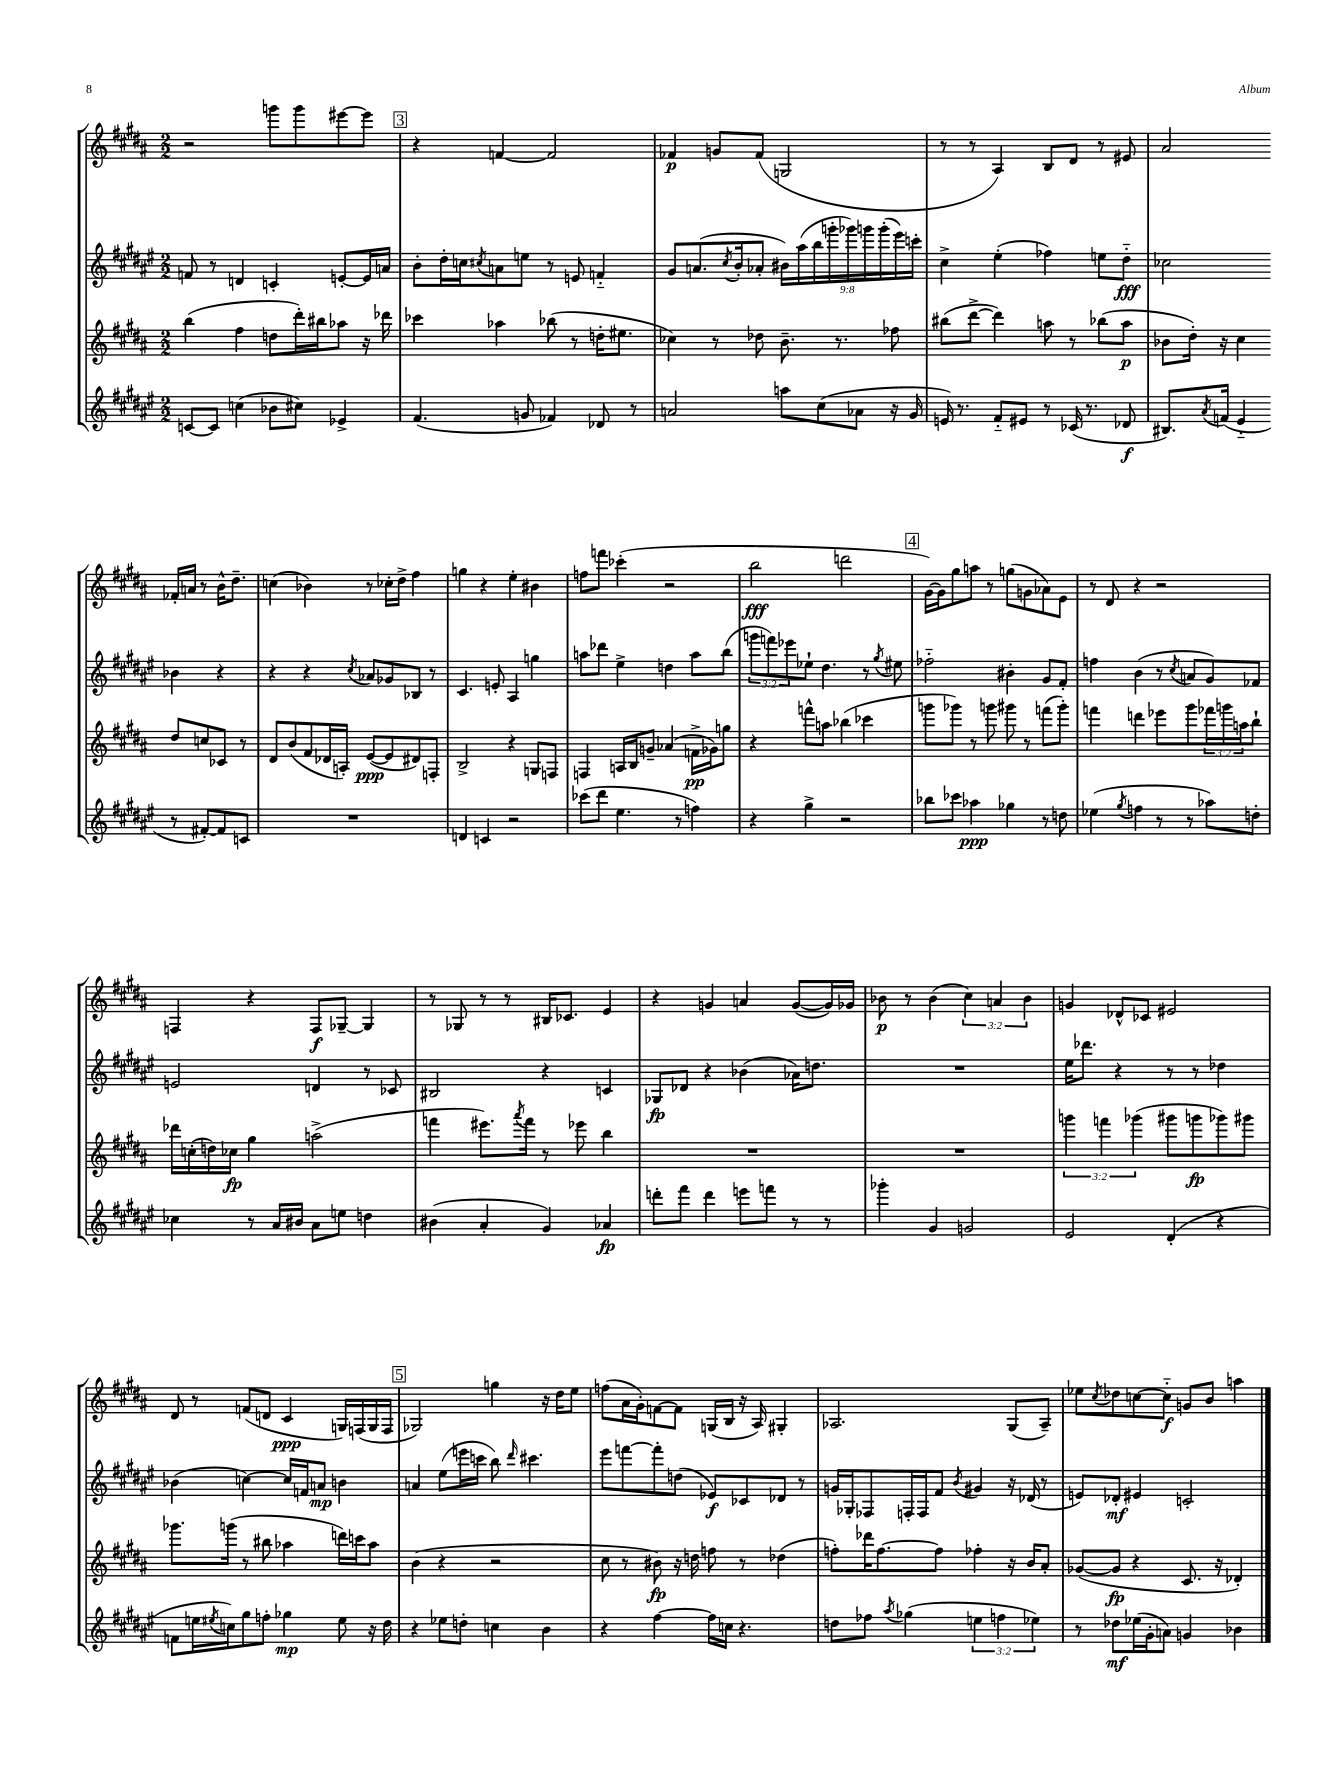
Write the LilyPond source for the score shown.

<<
\new StaffGroup <<
\new Staff = "s0" {
    \clef treble \key b \major \numericTimeSignature \time 2/2 \override Staff.TupletNumber.text = #tuplet-number::calc-fraction-text
    r2 g'''8 g'''8 eis'''8~ eis'''8 |
    \mark \markup { \box "3" } r4 f'4~ f'2 |
    fes'4\p g'8 fes'8( g2 |
    r8 r8 ais4) b8 dis'8 r8 eis'8 |
    ais'2 fes'16-. a'16 r8 b'16-^ dis''8.-- |
    c''4( bes'4) r8 ces''16-. dis''16-> fis''4 |
    g''4 r4 e''4-. bis'4 |
    f''8 f'''8 ces'''4-.( r2 |
    b''2\fff d'''2 |
    \mark \markup { \box "4" } gis'16~) gis'16 gis''8 a''8 r8 g''8( g'8 aes'8) e'8 |
    r8 dis'8 r4 r2 |
    f4 r4 f8\f ges8~-- ges4 |
    r8 ges8 r8 r8 bis16 ces'8. e'4 |
    r4 g'4 a'4 g'8~( g'16) ges'16 |
    bes'8\p r8 bes'4( \tuplet 3/2 { cis''4) a'4 bes'4 } |
    g'4 des'8-^ ces'8 eis'2 |
    dis'8 r8 f'8( d'8 cis'4\ppp g16) f16( g16 f16 |
    \mark \markup { \box "5" } ges2) g''4 r16 dis''16 e''8 |
    f''8( ais'16 gis'16-.) f'8~ f'8 g16( b16 r16 ais16) gis4-. |
    aes2. gis8( aes8--) |
    ees''8 \acciaccatura { cis''8 } des''8 c''8~ c''8-_\f g'8 b'8 a''4 \bar "|." |
}
\new Staff = "s1" {
    \clef treble \key fis \major \numericTimeSignature \time 2/2 \override Staff.TupletNumber.text = #tuplet-number::calc-fraction-text
    f'8 r8 d'4 c'4-. e'8~-. e'16 a'16 |
    \mark \markup { \box "3" } b'8-. dis''16-. c''16 \acciaccatura { cis''8 } a'8 e''8 r8 e'8 f'4-_ |
    gis'8 a'8.( \acciaccatura { cis''8 } b'16-. aes'8-. \tuplet 9/8 { bis'16) ais''16( b''16 g'''16-. ges'''16) g'''16 g'''16-.( eis'''16) c'''16-. } |
    cis''4-> eis''4-.( fes''4) e''8 dis''8-_\fff |
    ces''2 bes'4 r4 |
    r4 r4 \acciaccatura { cis''8 } aes'8 ges'8 bes8 r8 |
    cis'4. e'8-. ais4 g''4 |
    a''8 des'''8 eis''4-> d''4 a''8 b''8( |
    \tuplet 3/2 { g'''8 f'''8) ees'''8 } ees''8-! dis''4. r8 \acciaccatura { gis''8 } eis''8 |
    \mark \markup { \box "4" } fes''2-_ bis'4-. gis'8 fis'8-. |
    f''4 b'4( r8 \acciaccatura { cis''8 } a'8 gis'8) fes'8 |
    e'2 d'4 r8 ces'8 |
    bis2 r4 c'4 |
    ges8\fp des'8 r4 bes'4( aes'16) d''8. |
    R1 |
    eis''16 des'''8. r4 r8 r8 des''4 |
    bes'4( c''4~) c''16 f'16 a'8\mp b'4 |
    \mark \markup { \box "5" } a'4 eis''8( e'''16 c'''16 b''8) \grace { dis'''16 } cis'''4. |
    eis'''8 f'''8~ f'''8-. d''8( ees'8\f) ces'8 des'8 r8 |
    g'16 ges16-. fes8 f16-. f16 fis'8 \acciaccatura { b'8 } gis'4 r16 des'16( r8 |
    e'8) des'8-.\mf eis'4 c'2-. \bar "|." |
}
\new Staff = "s2" {
    \clef treble \key b \major \numericTimeSignature \time 2/2 \override Staff.TupletNumber.text = #tuplet-number::calc-fraction-text
    b''4( fis''4 d''8 dis'''16-.) bis''16 aes''8 r16 des'''16 |
    \mark \markup { \box "3" } ces'''4 aes''4 bes''8( r8 d''16-. eis''8. |
    ces''4) r8 des''8 b'8.-- r8. fes''8 |
    bis''8( dis'''8~-> dis'''4) a''8 r8 bes''8( a''8\p |
    bes'8 dis''16-.) r16 cis''4 dis''8 c''8 ces'8 r8 |
    dis'8 b'8( fis'8 des'16 a16-.) e'8~\ppp( e'8 dis'8) f8-. |
    b2-> r4 g8 f8 |
    f4 a16 b16 g'8-- aes'4( f'16->\pp ges'16) g''8 |
    r4 f'''8-^ a''8 bes''4( ces'''4 |
    \mark \markup { \box "4" } g'''8 ges'''8) r8 g'''8 gis'''8 r8 f'''8( gis'''8-.) |
    f'''4 d'''4 ees'''8 gis'''8 \tuplet 3/2 { fes'''16 g'''16 a''16 } b''8-! |
    des'''16 c''16-.( d''16) ces''16\fp gis''4 a''2->( |
    f'''4 eis'''8.) \acciaccatura { ais'''8 } f'''16 r8 ees'''8 b''4 |
    R1 |
    R1 |
    \tuplet 3/2 { g'''4 f'''4 ges'''4( } gis'''8 g'''8\fp ges'''8) gis'''8 |
    ges'''8. g'''16( r8 bis''8 aes''4 d'''16) c'''16 aes''8 |
    \mark \markup { \box "5" } b'4( r4 r2 |
    cis''8 r8 bis'8\fp) r16 d''16 f''8 r8 des''4( |
    f''8-.) des'''16 f''8.~ f''8 fes''4-. r16 b'16 ais'8-. |
    ges'8~( ges'8\fp r4 cis'8. r16 des'4-.) \bar "|." |
}
\new Staff = "s3" {
    \clef treble \key fis \major \numericTimeSignature \time 2/2 \override Staff.TupletNumber.text = #tuplet-number::calc-fraction-text
    c'8~ c'8 c''4( bes'8 cis''8) ees'4-> |
    \mark \markup { \box "3" } fis'4.( g'8 fes'4) des'8 r8 |
    a'2 a''8 cis''8( aes'8 r16 gis'16 |
    e'16) r8. fis'8-_ eis'8 r8 ces'16( r8. des'8\f |
    bis8.) \acciaccatura { ais'8 } f'16( eis'4-_ r8 fis'8~-.) fis'8 c'8 |
    R1 |
    d'4 c'4 r2 |
    ces'''8( dis'''8 eis''4. r8 f''4) |
    r4 gis''4-> r2 |
    \mark \markup { \box "4" } bes''8 ces'''8 aes''4\ppp ges''4 r8 d''8 |
    ees''4( \acciaccatura { gis''8 } f''4 r8 r8 aes''8) d''8-. |
    ces''4 r8 ais'16 bis'16 ais'8 e''8 d''4 |
    bis'4( ais'4-. gis'4) aes'4\fp |
    d'''8-. fis'''8 d'''4 e'''8 f'''8 r8 r8 |
    ges'''4-. gis'4 g'2 |
    eis'2 dis'4-.( r4 |
    f'8 e''16 \acciaccatura { eis''8 } c''16) gis''8 f''8-. ges''4\mp eis''8 r16 dis''16 |
    \mark \markup { \box "5" } r4 ees''8 d''8-. c''4 b'4 |
    r4 fis''4~ fis''16 c''16 r4. |
    d''8 fes''8 \acciaccatura { ais''8 } ges''4( \tuplet 3/2 { e''4 f''4 ees''4) } |
    r8 des''8\mf ees''16( gis'16-. a'8) g'4 bes'4 \bar "|." |
}
>>
>>
\layout { \context { \Score \remove "Bar_number_engraver" } }
